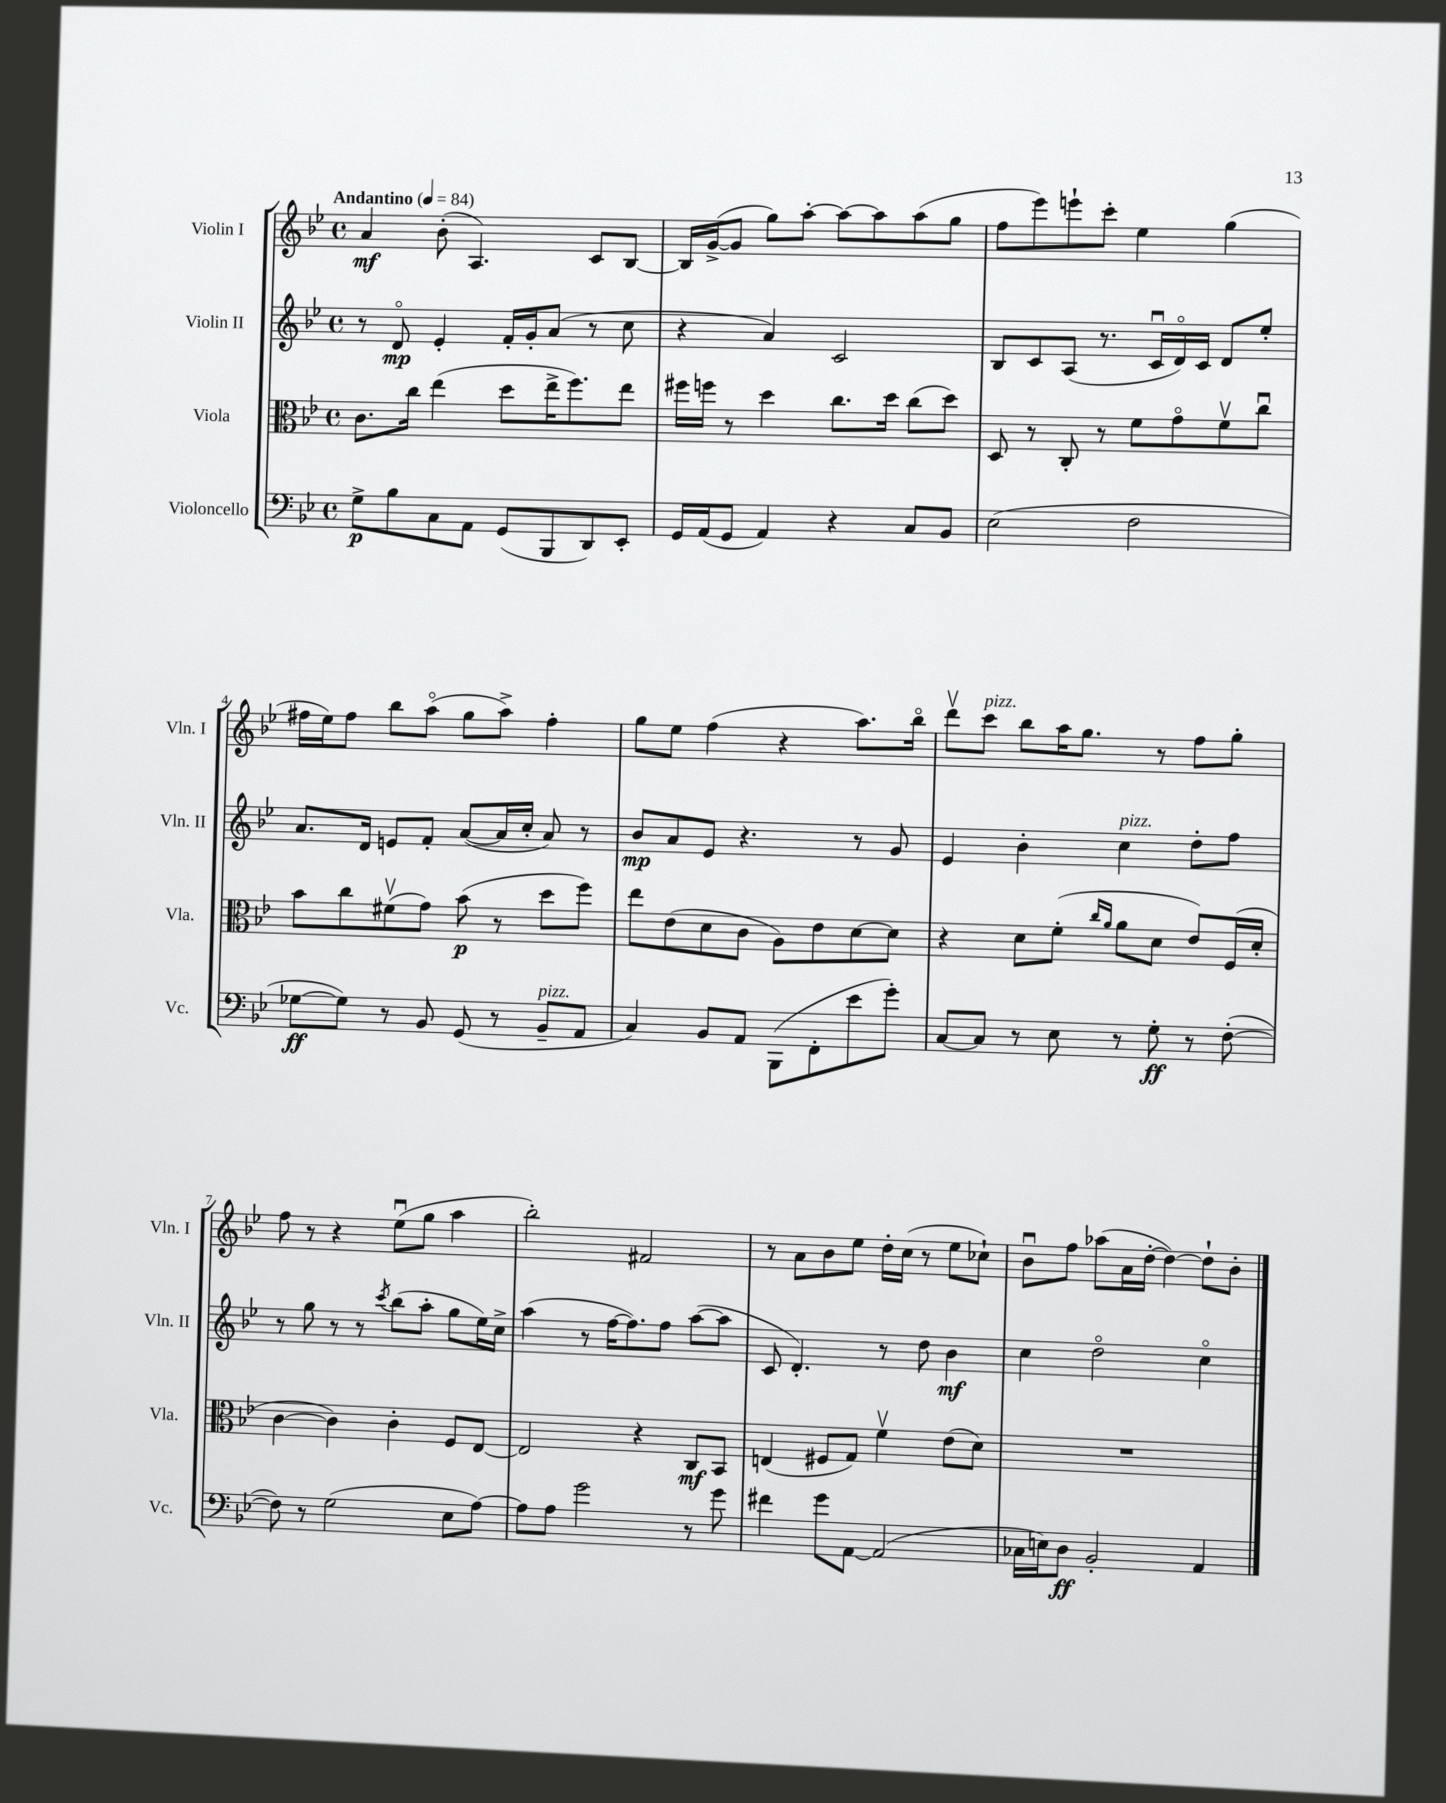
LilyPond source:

<<
\new StaffGroup <<
\new Staff = "s0" \with { instrumentName = "Violin I" shortInstrumentName = "Vln. I" } {
    \clef treble \key bes \major \defaultTimeSignature \time 4/4 \tempo "Andantino" 4 = 84
    a'4\mf bes'8-.( a4.) c'8 bes8~ |
    bes16 g'16~->( g'8 g''8) a''8~-. a''8~ a''8 a''8( g''8 |
    f''8 ees'''8) e'''8-! c'''8-. ees''4 g''4( |
    fis''16 ees''16) fis''8 bes''8 a''8\flageolet( g''8 a''8->) fis''4-. |
    g''8 ees''8 f''4( r4 a''8.) bes''16\flageolet |
    d'''8\upbow c'''8^\markup { \italic "pizz." } bes''8 a''16 g''8. r8 f''8 g''8-. |
    f''8 r8 r4 ees''8\downbow( g''8 a''4 |
    bes''2-.) fis'2 |
    r8 a'8 bes'8 ees''8 d''16-. c''16( r8 ees''8 ces''8-!) |
    bes'8\downbow f''8 aes''8( a'16 d''16~-. d''4~) d''8-! bes'8-. \bar "|." |
}
\new Staff = "s1" \with { instrumentName = "Violin II" shortInstrumentName = "Vln. II" } {
    \clef treble \key bes \major \defaultTimeSignature \time 4/4
    r8 d'8\flageolet\mp ees'4-. f'16-. g'16-. a'8( r8 c''8 |
    r4 a'4) c'2 |
    bes8 c'8 a8( r8. c'16\downbow d'16\flageolet) c'16 d'8 ees''8-. |
    a'8. d'16 e'8 f'8-. a'8~( a'16 c''16-. a'8) r8 |
    bes'8\mp a'8 ees'8 r4. r8 g'8 |
    ees'4 bes'4-. c''4^\markup { \italic "pizz." } d''8-. f''8 |
    r8 g''8 r8 r8 \acciaccatura { c'''8 } bes''8( a''8-. g''8 ees''16) c''16-> |
    a''4( r8 f''16~ f''8.) f''8 a''8~( a''8 |
    c'8 d'4.-.) r8 d''8 bes'4\mf |
    c''4 d''2\flageolet c''4\flageolet \bar "|." |
}
\new Staff = "s2" \with { instrumentName = "Viola" shortInstrumentName = "Vla." } {
    \clef alto \key bes \major \defaultTimeSignature \time 4/4
    c'8. c''16 ees''4( d''8 ees''16-> f''8.) ees''8 |
    fis''16 f''16 r8 d''4 c''8. d''16 c''8( d''8) |
    d8 r8 c8-. r8 f'8 g'8\flageolet f'8\upbow c''8\downbow |
    bes'8 c''8 fis'8\upbow( g'8) bes'8\p( r8 d''8 f''8) |
    ees''8 ees'8( d'8 c'8 a8) ees'8 d'8~ d'8 |
    r4 d'8 f'8-.( \grace { c''16 a'16 } a'8 d'8 ees'8) f16( d'16-. |
    c'4~ c'4) c'4-. f8 ees8~ |
    ees2 r4 c8\mf bes,8 |
    e4( fis8 g8) f'4\upbow ees'8( d'8) |
    R1 \bar "|." |
}
\new Staff = "s3" \with { instrumentName = "Violoncello" shortInstrumentName = "Vc." } {
    \clef bass \key bes \major \defaultTimeSignature \time 4/4
    g8->\p bes8 c8 a,8 g,8( bes,,8 d,8) ees,8-. |
    g,16 a,16( g,8 a,4) r4 c8 bes,8 |
    ees2( f2 |
    ges8~\ff ges8) r8 bes,8 g,8( r8 bes,8--^\markup { \italic "pizz." } a,8 |
    c4) bes,8 a,8 bes,,8( f,8-. ees'8 g'8-.) |
    c8~ c8 r8 ees8 r8 g8-.\ff r8 f8~-.( |
    f8) r8 g2( ees8 a8~) |
    a8 a8 g'2 r8 g'8 |
    fis'4 g'8 a,8~ a,2( |
    ces16 e16) d8\ff bes,2-. a,4 \bar "|." |
}
>>
>>
